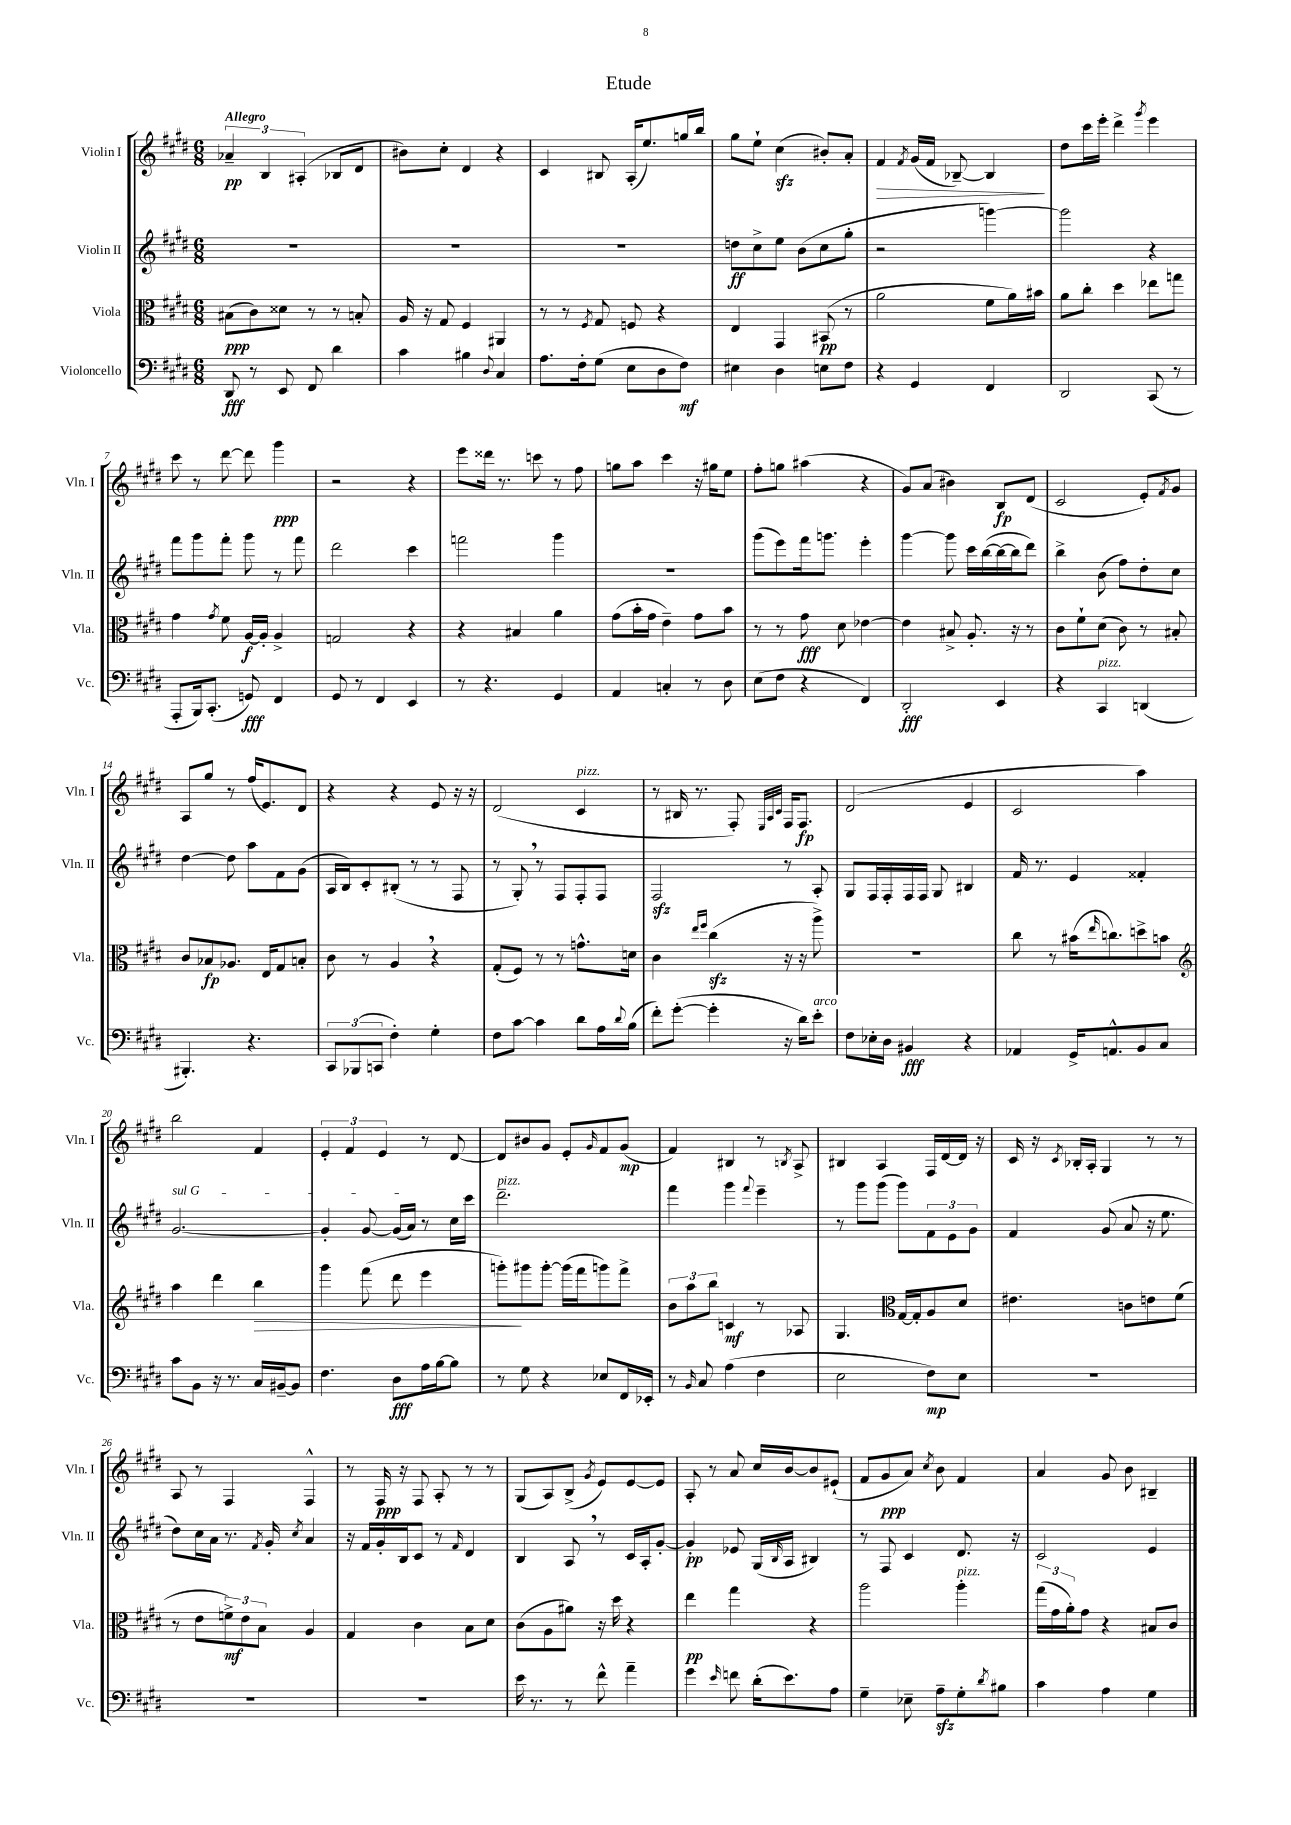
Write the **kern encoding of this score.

**kern	**dynam	**kern	**dynam	**kern	**dynam	**kern	**dynam
*part4	*part4	*part3	*part3	*part2	*part2	*part1	*part1
*staff4	*staff4	*staff3	*staff3	*staff2	*staff2	*staff1	*staff1
*I"Violoncello	*	*I"Viola	*	*I"Violin II	*	*I"Violin I	*
*I'Vc.	*	*I'Vla.	*	*I'Vln. II	*	*I'Vln. I	*
*clefF4	*	*clefC3	*	*clefG2	*	*clefG2	*
*k[f#c#g#d#]	*	*k[f#c#g#d#]	*	*k[f#c#g#d#]	*	*k[f#c#g#d#]	*
*M6/8	*	*M6/8	*	*M6/8	*	*M6/8	*
=1	=1	=1	=1	=1	=1	=1	=1
!	!	!	!	!	!	!LO:TX:a:B:t=Allegro	!
8DD#/	fff	(8B#X\L	ppp	2.r	.	6a-X~/	pp
8r	.	8c#\)	.	.	.	.	.
.	.	.	.	.	.	6B/	.
8EE/	.	8d##X\J	.	.	.	.	.
.	.	.	.	.	.	(6A#X'/	.
8FF#/	.	8r	.	.	.	.	.
4d#\	.	8r	.	.	.	8B-X/L	.
.	.	8Bn'/	.	.	.	8d#/J	.
=2	=2	=2	=2	=2	=2	=2	=2
4c#\	.	16A/	.	2.r	.	8b#X\L)	.
.	.	16r	.	.	.	.	.
.	.	8G#/	.	.	.	8cc#'\J	.
4B#X\	.	4F#/	.	.	.	4d#/	.
8qqD#/	.	.	.	.	.	.	.
4C#/	.	4AA#X/	.	.	.	4r	.
=3	=3	=3	=3	=3	=3	=3	=3
8.A\L	.	8r	.	2.r	.	4c#/	.
.	.	8r	.	.	.	.	.
16F#'\k	.	.	.	.	.	.	.
.	.	8qF#/	.	.	.	.	.
(8G#\J	.	8G#/	.	.	.	8B#X/	.
8E\L	.	8Fn/	.	.	.	(16A'/KL	.
.	.	.	.	.	.	8.ee/)	.
8D#\	.	4r	.	.	.	.	.
8F#\J)	mf	.	.	.	.	16ggn/L	.
.	.	.	.	.	.	16bb/JJ	.
=4	=4	=4	=4	=4	=4	=4	=4
4E#X\	.	4E/	.	8ddn\L	ff	8gg#\L	.
.	.	.	.	8cc#^\	.	8ee`\J	.
4D#\	.	4GG#/	.	8ee\J	.	(4cc#zz\	.
.	.	.	.	(8b\L	.	.	.
8En\L	.	(8BB#X/	pp	8cc#\	.	8b#X'/L)	.
8F#\J	.	8r	.	8gg#'\J	.	8a'/J	.
=5	=5	=5	=5	=5	=5	=5	=5
!	!	!	!	!	!	!	!LO:HP:b
4r	.	2a\	.	2r	.	4f#/	>
.	.	.	.	.	.	8qf#/	.
4GG#/	.	.	.	.	.	(16g#/LL	.
.	.	.	.	.	.	16f#/JJ	.
.	.	.	.	.	.	[8B-X~/)	.
4FF#/	.	8f#\L	.	[4gggn\)	.	4B-/]	.
.	.	16a\L)	.	.	.	.	.
.	.	16b#X\JJ	.	.	.	.	.
.	.	.	.	.	.	.	]
=6	=6	=6	=6	=6	=6	=6	=6
2DD#/	.	8a\L	.	2ggg\]	.	8dd#\L	.
.	.	8cc#'\J	.	.	.	16ccc#\L	.
.	.	.	.	.	.	16eee'\JJ	.
.	.	4dd#\	.	.	.	4ddd#^\	.
.	.	.	.	.	.	8qggg#/	.
(8CC#/	.	8ee-X\L	.	4r	.	4eee\	.
8r	.	8ggn\J	.	.	.	.	.
!!LO:LB:g=z
=7	=7	=7	=7	=7	=7	=7	=7
8AAA'/L	.	4g#\	.	8fff#\L	.	8ccc#\	.
16BBB/k)	.	.	.	8ggg#\	.	8r	.
(8.CC#'/J	.	.	.	.	.	.	.
.	.	8qg#/	.	.	.	.	.
.	.	8f#\	.	8fff#'\J	.	[8ddd#\	.
8GGn/)	fff	[16A/LL	f	8ggg#\	.	8ddd#\]	.
.	.	16A'/JJ]	.	.	.	.	.
4FF#/	.	4A^/	.	8r	.	4ggg#\	ppp
.	.	.	.	8fff#\	.	.	.
=8	=8	=8	=8	=8	=8	=8	=8
8GG#/	.	2Gn/	.	2ddd#\	.	2r	.
8r	.	.	.	.	.	.	.
4FF#/	.	.	.	.	.	.	.
4EE/	.	4r	.	4ccc#\	.	4r	.
=9	=9	=9	=9	=9	=9	=9	=9
8r	.	4r	.	2fffn\	.	8eee\L	.
4.r	.	.	.	.	.	16ddd##X\Jk	.
.	.	.	.	.	.	8.r	.
.	.	4B#X/	.	.	.	.	.
.	.	.	.	.	.	8cccn\	.
4GG#/	.	4a\	.	4ggg#\	.	8r	.
.	.	.	.	.	.	8ff#\	.
=10	=10	=10	=10	=10	=10	=10	=10
4AA/	.	(8g#\L	.	2.r	.	8ggn\L	.
.	.	16b'\L	.	.	.	8aa\J	.
.	.	16g#\JJ	.	.	.	.	.
4Cn'/	.	4e~\)	.	.	.	4ccc#\	.
8r	.	8g#\L	.	.	.	16r	.
.	.	.	.	.	.	16gg#X\KL	.
8D#\	.	8b\J	.	.	.	8ee\J	.
=11	=11	=11	=11	=11	=11	=11	=11
(8E\L	.	8r	.	(8ggg#\L	.	8ff#'\L	.
8F#\J	.	8r	.	8eee\)	.	8ggn\J	.
4r	.	8g#\	fff	16fff#\k	.	(4aa#X\	.
.	.	.	.	8.gggn\J	.	.	.
.	.	8d#\	.	.	.	.	.
4FF#/)	.	[4e-X\	.	4eee'\	.	4r	.
=12	=12	=12	=12	=12	=12	=12	=12
2DD#'/	fff	4e-\]	.	[4ggg#\	.	8g#/L)	.
.	.	.	.	.	.	(8a/J	.
.	.	8B#X^/	.	8ggg#\]	.	4b#X\)	.
.	.	8.A'/	.	16ccc#\LL	.	.	.
.	.	.	.	([16bb\	.	.	.
4EE/	.	.	.	16bb\_	.	8B/L	fp
.	.	16r	.	16bb\J]	.	.	.
.	.	8r	.	8ddd#\J)	.	(8d#/J	.
=13	=13	=13	=13	=13	=13	=13	=13
4r	.	8c#\L	.	4bb^\	.	2c#/	.
.	.	8f#`\	.	.	.	.	.
!LO:TX:a:i:t=pizz.	!	!	!	!	!	!	!
4CC#/	.	(8d#\J	.	(8b\	.	.	.
.	.	8c#\)	.	8ff#\L)	.	.	.
(4DDn/	.	8r	.	8dd#'\	.	8e'/L)	.
.	.	.	.	.	.	8qf#/	.
.	.	8B#X'/	.	8cc#\J	.	8g#/J	.
!!LO:LB:g=z
=14	=14	=14	=14	=14	=14	=14	=14
4.BBB#X'/)	.	8c#/L	.	[4dd#\	.	8A/L	.
.	.	8B-X/	fp	.	.	8gg#/J	.
.	.	8.A-X/J	.	8dd#\]	.	8r	.
4.r	.	.	.	8aa\L	.	(16ff#/KL	.
.	.	16E/KL	.	.	.	8.e/)	.
.	.	8G#/	.	8f#\	.	.	.
.	.	8Bn'/J	.	(8g#\J	.	8d#/J	.
=15	=15	=15	=15	=15	=15	=15	=15
12CC#/L	.	8c#\	.	16A/LL	.	4r	.
.	.	.	.	16B/J)	.	.	.
(12BBB-X/	.	.	.	.	.	.	.
.	.	8r	.	8c#'/	.	.	.
12CCn/J	.	.	.	.	.	.	.
4F#'\)	.	4A,/	.	(8B#X'/J	.	4r	.
.	.	.	.	8r	.	.	.
4G#'\	.	4r	.	8r	.	8e/	.
.	.	.	.	8F#/	.	16r	.
.	.	.	.	.	.	16r	.
=16	=16	=16	=16	=16	=16	=16	=16
8F#\L	.	(8G#'/L	.	8r	.	(2d#/	.
[8c#\J	.	8F#/J)	.	8G#',/)	.	.	.
4c#\]	.	8r	.	8r	.	.	.
.	.	8r	.	8F#/L	.	.	.
!	!	!	!	!	!	!LO:TX:a:i:t=pizz.	!
8d#\L	.	8.gn^^\L	.	8F#'/	.	4c#/	.
16A\L	.	.	.	8F#/J	.	.	.
8qqd#/	.	.	.	.	.	.	.
(16B\JJ	.	16dn\Jk	.	.	.	.	.
=17	=17	=17	=17	=17	=17	=17	=17
8f#'\L)	.	4c#\	.	2F#zz/	.	8r	.
([8g#'\J	.	.	.	.	.	16B#X/	.
.	.	.	.	.	.	8.r	.
.	.	16qqee/LL	.	.	.	.	.
.	.	16qqff#/JJ	.	.	.	.	.
4g#'\]	.	(4cc#zz\	.	.	.	.	.
.	.	.	.	.	.	8F#'/)	.
.	.	.	.	.	.	32qqE/LLL	.
.	.	.	.	.	.	32qqA/	.
.	.	.	.	.	.	32qqc#/JJJ	.
16r	.	16r	.	8r	.	16F#/KL	.
16d#\KL)	.	16r	.	.	.	8.F#/J	fp
!LO:TX:a:i:t=arco	!	!	!	!	!	!	!
8e'\J	.	8aa^\)	.	8A'/	.	.	.
=18	=18	=18	=18	=18	=18	=18	=18
8F#\L	.	2.r	.	8G#/L	.	(2d#/	.
16E-X'\L	.	.	.	16F#/L	.	.	.
16D#\JJ	.	.	.	16F#'/	.	.	.
4BB#X/	fff	.	.	16F#/	.	.	.
.	.	.	.	16F#/JJ	.	.	.
.	.	.	.	8G#/	.	.	.
4r	.	.	.	4B#X/	.	4e/	.
=19	=19	=19	=19	=19	=19	=19	=19
4AA-X/	.	8cc#\	.	16f#/	.	2c#/	.
.	.	.	.	8.r	.	.	.
.	.	8r	.	.	.	.	.
16GG#^/KL	.	(16b#X\KL	.	4e/	.	.	.
.	.	16qqee/	.	.	.	.	.
8.AAn^^/	.	8.ccn\)	.	.	.	.	.
8BB/	.	8ddn^\	.	4f##X'/	.	4aa\)	.
8C#/J	.	8bn\J	.	.	.	.	.
!!LO:LB:g=z
=20	=20	=20	=20	=20	=20	=20	=20
*	*	*clefG2	*	*	*	*	*
!	!	!	!	!LO:TX:a:i:t=sul G	!	!	!
8c#\L	.	4aa\	.	[2.g#/	.	2bb\	.
8BB\J	.	.	.	.	.	.	.
16r	.	4ddd#\	.	.	.	.	.
8.r	.	.	.	.	.	.	.
!	!	!	!LO:HP:b	!	!	!	!
16C#/LL	.	4bb\	>	.	.	4f#/	.
[16BB#X~/J	.	.	.	.	.	.	.
8BB#/J]	.	.	.	.	.	.	.
=21	=21	=21	=21	=21	=21	=21	=21
4.F#\	.	4ggg#\	.	4g#'/]	.	6e'/	.
.	.	.	.	.	.	6f#/	.
.	.	(8fff#\	.	[8g#/	.	.	.
.	.	.	.	.	.	6e/	.
8D#\L	fff	8ddd#\	.	(16g#/LL]	.	.	.
.	.	.	.	16a/JJ)	.	.	.
16A\L	.	4eee\	.	8r	.	8r	.
[16B\J	.	.	.	.	.	.	.
8B\J]	.	.	.	16cc#\LL	.	[8d#/	.
.	.	.	.	16ccc#\JJ	.	.	.
=22	=22	=22	=22	=22	=22	=22	=22
!	!	!	!	!LO:TX:a:i:t=pizz.	!	!	!
8r	.	8gggn'\L)	.	2.ddd#~\	.	8d#/L]	.
8G#\	.	8ggg#X\	]	.	.	8b#X/	.
4r	.	[8ggg#'\J	.	.	.	8g#/J	.
.	.	(16ggg#\LL]	.	.	.	8e'/L	.
.	.	16fff#\J	.	.	.	.	.
.	.	.	.	.	.	16qqg#/	.
8E-X/L	.	8gggn\)	.	.	.	8f#/	.
16FF#/L	.	8fff#^\J	.	.	.	(8g#/J	mp
16EE-X'/JJ	.	.	.	.	.	.	.
=23	=23	=23	=23	=23	=23	=23	=23
8r	.	12b\L	.	4fff#\	.	4f#/)	.
.	.	12aa\	.	.	.	.	.
16qqBB/	.	.	.	.	.	.	.
8C#/	.	.	.	.	.	.	.
.	.	12bb\J	.	.	.	.	.
(4A\	.	4cn/	mf	4ggg#\	.	4B#X/	.
.	.	.	.	8qqfff#/	.	.	.
4F#\	.	8r	.	4eee~\	.	8r	.
.	.	.	.	.	.	8qBn/	.
.	.	8A-X/	.	.	.	8A^/	.
=24	=24	=24	=24	=24	=24	=24	=24
2E\	.	4.G#/	.	8r	.	4B#X/	.
.	.	.	.	8ggg#\L	.	.	.
.	.	.	.	(8ggg#\J	.	4A/	.
*	*	*clefC3	*	*	*	*	*
.	.	[16G#/LL	.	8ggg#\L)	.	.	.
.	.	16G#'/J]	.	.	.	.	.
8F#\L)	mp	8A/	.	12f#\	.	16F#/LL	.
.	.	.	.	.	.	[16d#/	.
.	.	.	.	12e\	.	.	.
8E\J	.	8d#/J	.	.	.	16d#/JJ]	.
.	.	.	.	12g#\J	.	.	.
.	.	.	.	.	.	16r	.
=25	=25	=25	=25	=25	=25	=25	=25
2.r	.	4.e#X\	.	4f#/	.	16c#/	.
.	.	.	.	.	.	16r	.
.	.	.	.	.	.	8qc#/	.
.	.	.	.	.	.	16B-X'/LL	.
.	.	.	.	.	.	16A'/JJ	.
.	.	.	.	(8g#/	.	4G#/	.
.	.	8cn\L	.	8a/	.	.	.
.	.	8en\	.	16r	.	8r	.
.	.	.	.	8.ee\	.	.	.
.	.	(8f#\J	.	.	.	8r	.
!!LO:LB:g=z
=26	=26	=26	=26	=26	=26	=26	=26
2.r	.	8r	.	8dd#\L)	.	8A/	.
.	.	8e\L	.	16cc#\L	.	8r	.
.	.	.	.	16a\JJ	.	.	.
.	.	12fn^\)	mf	8.r	.	4F#/	.
.	.	12e\	.	.	.	.	.
.	.	12B\J	.	.	.	.	.
.	.	.	.	8qf#/	.	.	.
.	.	.	.	16g#'/	.	.	.
.	.	.	.	8qcc#/	.	.	.
.	.	4A/	.	4a/	.	4F#^^/	.
=27	=27	=27	=27	=27	=27	=27	=27
2.r	.	4G#/	.	16r	.	8r	.
.	.	.	.	16f#/LL	.	.	.
.	.	.	.	16g#'/	.	16F#/	ppp
.	.	.	.	16B/J	.	16r	.
.	.	4c#\	.	8c#/J	.	8F#/	.
.	.	.	.	8r	.	8A'/	.
.	.	.	.	16qqf#/	.	.	.
.	.	8B\L	.	4d#/	.	8r	.
.	.	8d#\J	.	.	.	8r	.
=28	=28	=28	=28	=28	=28	=28	=28
16e\	.	(8c#\L	.	4B/	.	(8G#/L	.
8.r	.	.	.	.	.	.	.
.	.	8A\	.	.	.	8A/)	.
8r	.	8a#X\J)	.	8A,/	.	(8B^/J	.
.	.	.	.	.	.	8qg#/	.
8f#^^\	.	16r	.	8r	.	8e/L)	.
.	.	16dd#\	.	.	.	.	.
4a~\	.	4r	.	16c#/LL	.	[8e/	.
.	.	.	.	16A'/J	.	.	.
.	.	.	.	[8g#'/J	.	8e/J]	.
=29	=29	=29	=29	=29	=29	=29	=29
4g#\	.	4ee\	pp	4g#'/]	pp	8A'/	.
.	.	.	.	.	.	8r	.
16qqe/	.	.	.	.	.	.	.
8fn\	.	4gg#\	.	8e-X/	.	8a/	.
(16d#'\KL	.	.	.	(16G#/LL	.	16cc#/LL	.
.	.	.	.	16qqB/	.	.	.
8.e\)	.	.	.	16A/JJ	.	[16b/J	.
.	.	4r	.	4B#X/)	.	8b/]	.
8A\J	.	.	.	.	.	(8e#X`/J	.
=30	=30	=30	=30	=30	=30	=30	=30
4G#~\	.	2aa\	.	8r	.	8f#/L	.
.	.	.	.	8F#/	.	8g#/	ppp
8E-X~\	.	.	.	4c#/	.	8a/J)	.
.	.	.	.	.	.	8qcc#/	.
8Azz~\L	.	.	.	.	.	8b\	.
!	!	!LO:TX:a:i:t=pizz.	!	!	!	!	!
8G#'\	.	4aa'\	.	8.d#/	.	4f#/	.
8qd#/	.	.	.	.	.	.	.
8B#X\J	.	.	.	.	.	.	.
.	.	.	.	16r	.	.	.
=31	=31	=31	=31	=31	=31	=31	=31
4c#\	.	(24gg#\LL	.	2c#/	.	4a/	.
.	.	24g#\	.	.	.	.	.
.	.	24a'\J)	.	.	.	.	.
.	.	8g#\J	.	.	.	.	.
4A\	.	4r	.	.	.	8g#/	.
.	.	.	.	.	.	8b\	.
4G#\	.	8B#X/L	.	4e/	.	4B#X~/	.
.	.	8c#/J	.	.	.	.	.
==	==	==	==	==	==	==	==
*-	*-	*-	*-	*-	*-	*-	*-
